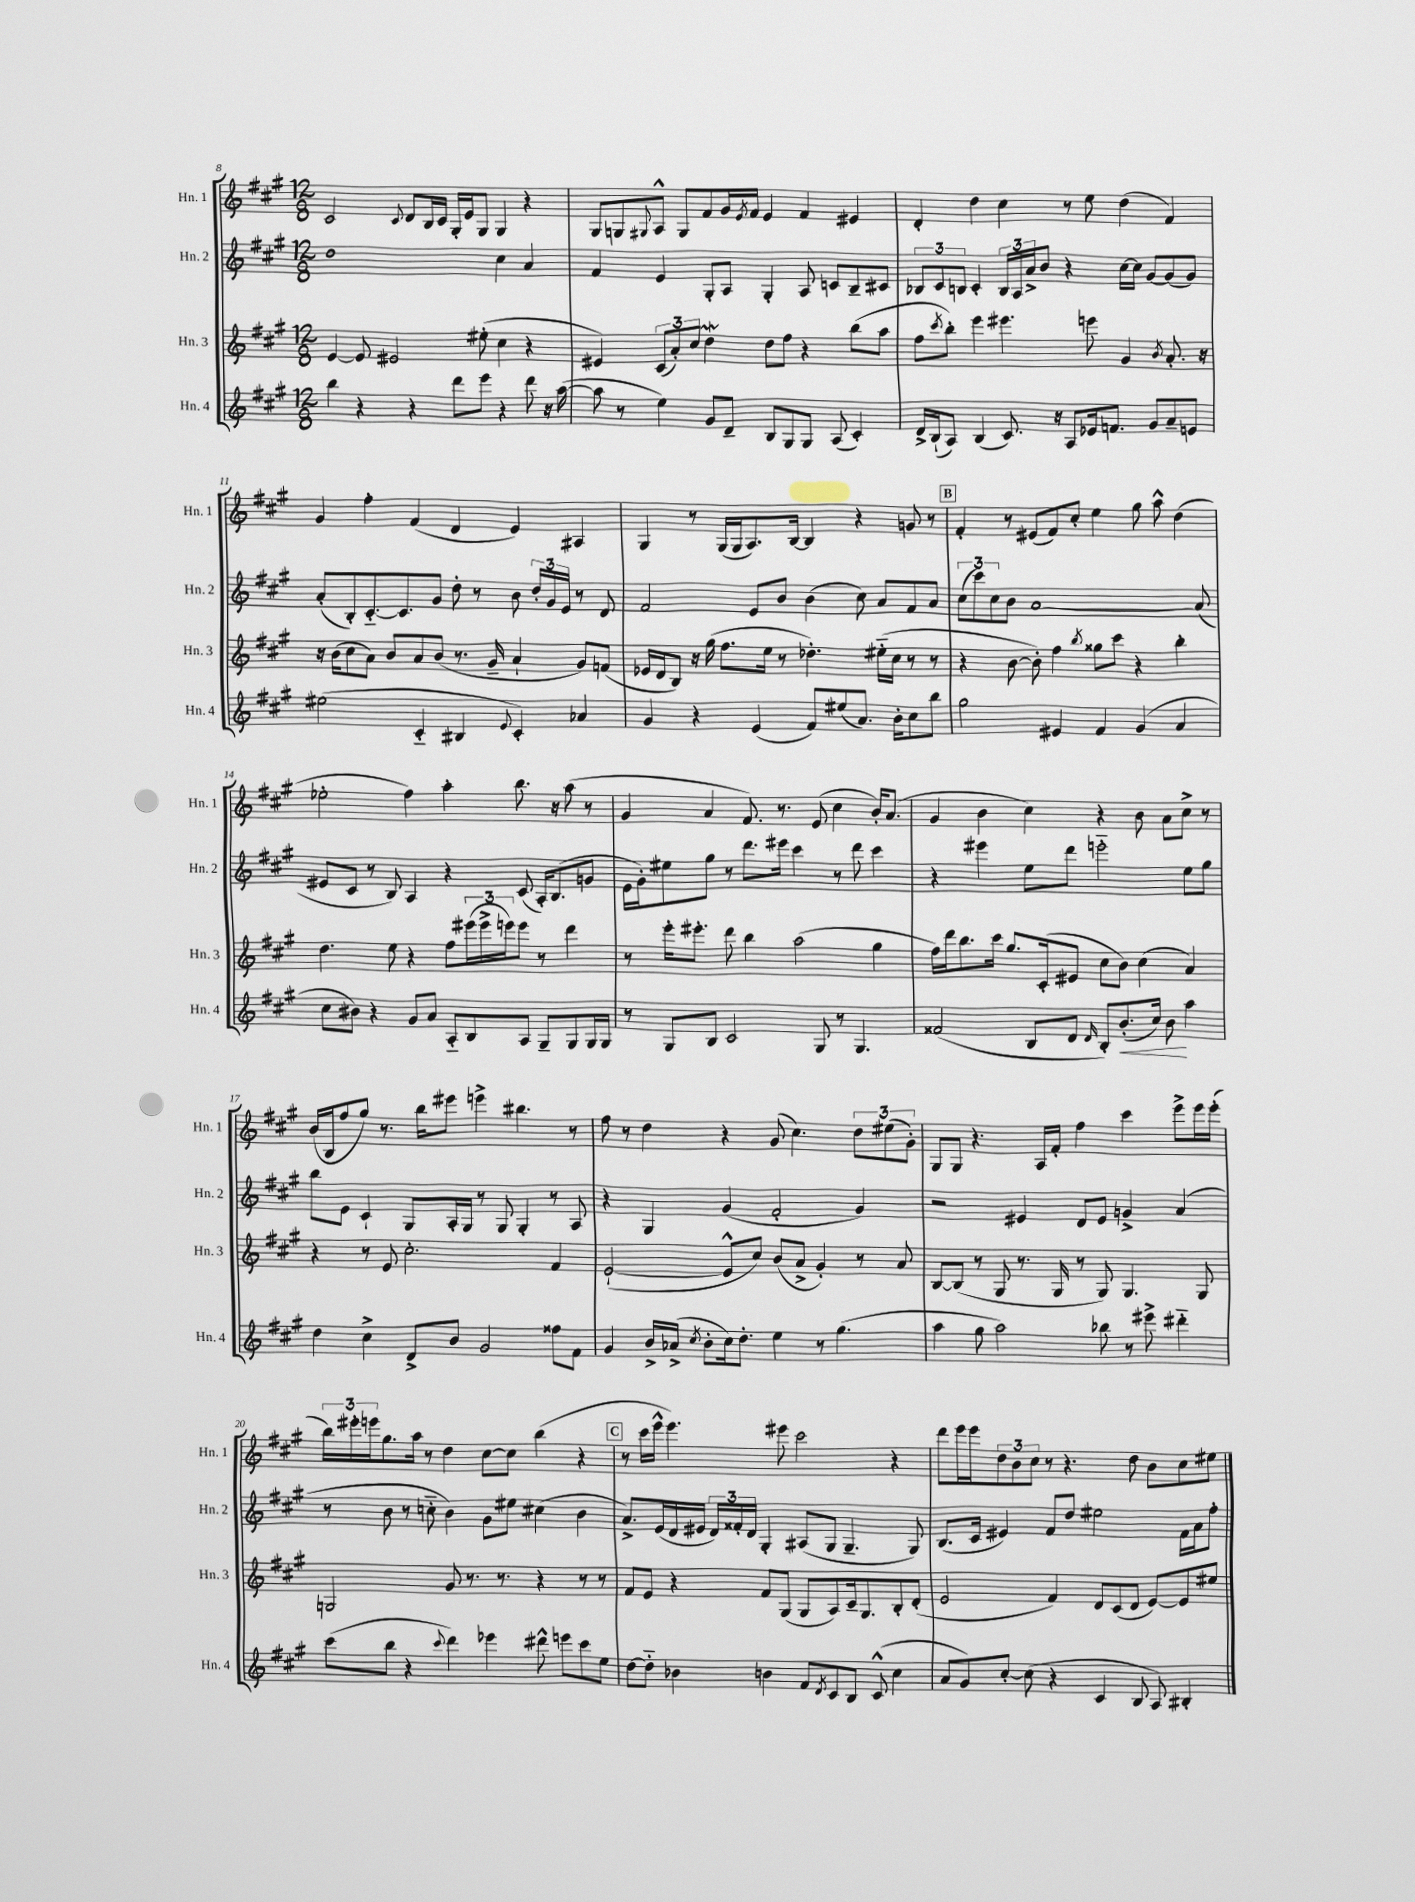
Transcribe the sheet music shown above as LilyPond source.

<<
\new StaffGroup <<
\new Staff = "s0" \with { instrumentName = "Hn. 1" shortInstrumentName = "Hn. 1" } {
    \clef treble \key a \major \numericTimeSignature \time 12/8
    cis'2 \appoggiatura { cis'8 } d'8 b16 cis'16 gis16-. e'16 gis8 gis4 r4 |
    gis8 g8 \appoggiatura { gis8 } a8-^ gis8 fis'8 gis'16 \acciaccatura { e'8 } fis'16 e'4 fis'4 eis'4 |
    d'4-. d''4 cis''4 r8 e''8 d''4( fis'4) |
    gis'4 fis''4-. fis'4( d'4 e'4) ais4 |
    gis4 r8 gis16( gis16 a8.) b16~ b4 r4 g'8 r8 |
    \mark \markup { \box "B" } fis'4-. r8 eis'8( fis'8) cis''8-. e''4 gis''8 a''8-^ d''4( |
    ees''2-. fis''4) a''4-. b''8. r16 a''8( r8 |
    gis'4 a'4 fis'8.) r8. e'8( cis''4 b'16-.) a'8.( |
    gis'4 b'4 cis''4) r4 b'8 a'8 cis''8-> r8 |
    b'16( b16 fis''8 gis''8) r8. b''16 eis'''8 e'''4-> bis''4. r8 |
    fis''8 r8 d''4 r4 gis'8( cis''4.) \tuplet 3/2 { d''8 eis''8( gis'8-.) } |
    gis8 gis8 r4. a16 fis'16-. fis''4 cis'''4 e'''8-> e'''16 e'''16-.( |
    \tuplet 3/2 { b''16) eis'''16-. e'''16 } gis''8. a''16 r8 d''4 cis''8~ cis''8 b''4( r4 |
    \mark \markup { \box "C" } r8 cis'''16 e'''16-^ e'''4.) eis'''8 cis'''2 r4 |
    d'''8 e'''16 e'''16 \tuplet 3/2 { d''8 b'8 cis''8 } r8 r4. d''8 b'8 cis''8 eis''8 \bar "|." |
}
\new Staff = "s1" \with { instrumentName = "Hn. 2" shortInstrumentName = "Hn. 2" } {
    \clef treble \key a \major \numericTimeSignature \time 12/8
    d''1 cis''4 a'4 |
    fis'4 e'4 gis8-. a8 gis4-. a8 c'8 b8-- cis'8 |
    \tuplet 3/2 { bes8 cis'8 b8 } cis'4-. \tuplet 3/2 { b16 a16 a'16-> } b'8 r4 cis''16~ cis''16 gis'8~ gis'8( gis'8) |
    a'8-.( b8-.) cis'8.~-_ cis'8. gis'8 d''8-. r8 b'8 \tuplet 3/2 { d''16-. gis'16 e'16 } r8 d'8 |
    fis'2 e'8 b'8 b'4( cis''8) a'8 fis'8 a'8 |
    \mark \markup { \box "B" } \tuplet 3/2 { cis''8( cis'''8) cis''8 } b'8 a'1~ a'8( |
    eis'8 cis'8 r8 b8) a4 r4 cis'8( a16-.) b8.( g'8 |
    e'16 gis'16-.) eis''8 gis''8 r8 d'''8. eis'''16 cis'''4 r8 d'''8 cis'''4 |
    r4 eis'''4 e''8 d'''8 e'''2-_ e''8 gis''8 |
    b''8 e'8 cis'4-! gis8 a16-. gis16 r8 gis8 gis4-. r8 a8 |
    r4 gis4 gis'4( fis'2-. gis'4) |
    r2 eis'4 d'8 eis'8 g'4-> a'4( |
    r8 b'8 r8 c''8-_ b'4) gis'8 eis''8 cis''4( b'4 |
    \mark \markup { \box "C" } a'8.->) e'16( d'16 eis'16 \tuplet 3/2 { d'16) fisis'16-. d'16 } gis4-. ais8( gis8 gis4.-- gis8) |
    b8.( cis'16 eis'4) fis'8 d''8 eis''2 fis'16 a'16 fis''8-. \bar "|." |
}
\new Staff = "s2" \with { instrumentName = "Hn. 3" shortInstrumentName = "Hn. 3" } {
    \clef treble \key a \major \numericTimeSignature \time 12/8
    e'4~ e'8 eis'2 eis''8-.( cis''4 r4 |
    eis'4) \tuplet 3/2 { cis'8( a'8-.) cis''8 } d''4\mordent d''8 fis''8 r4 b''8( a''8 |
    fis''8 \acciaccatura { cis'''8 } b''8-.) e'''4 eis'''4. e'''8 gis'4 \acciaccatura { b'8 } a'8.-. r16 |
    r16 b'16( cis''8 a'8) b'8 a'8 b'8( r8. gis'16-- a'4-! gis'8) f'8( |
    ees'16 d'16 b8) r16 gis''16( fis''8. e''16 r8 des''4.-.) eis''16-_( cis''16 r8 r8 |
    \mark \markup { \box "B" } r4 b'8~ b'8-.) fis''4 \acciaccatura { b''8 } gisis''8 cis'''8 r4 b''4-. |
    d''4. e''8 r4 fis''8 \tuplet 3/2 { eis'''16( eis'''16-> e'''16) } e'''8 r8 d'''4 |
    r8 e'''16-. eis'''8.-. d'''8 b''4 a''2( gis''4 |
    fis''16) d'''16 b''8. cis'''16 gis''8. cis'16-.( eis'8 cis''8 b'8) cis''4( a'4) |
    r4 r8 e'8 cis''2.-. fis'4 |
    e'2~-!( e'8-^ cis''8) b'8( a'8-> gis'4-.) r8 a'8 |
    b8~ b8( r8 gis8 r8. gis16 r8 gis8) gis4. gis8 |
    g2 gis'8 r8. r8. r4 r8 r8 |
    \mark \markup { \box "C" } fis'8 e'8 r4 fis'8 gis8( gis8 a8) cis'16-- gis8. b8-. d'8-.( |
    e'2 fis'4) d'8 cis'8( d'8 e'8~) e'8 eis''8 \bar "|." |
}
\new Staff = "s3" \with { instrumentName = "Hn. 4" shortInstrumentName = "Hn. 4" } {
    \clef treble \key a \major \numericTimeSignature \time 12/8
    b''4 r4 r4 d'''8 e'''8 r4 d'''8 r16 a''16~( |
    a''8 r8 e''4) gis'8 d'8-- b8 gis8 gis8 a8( cis'4-.) |
    d'16-> b16-!( a8) b4( cis'8.) r16 a8 ees'16 f'8. gis'8 a'8-- e'8 |
    eis''2( cis'4-_ bis4 \appoggiatura { e'8 } cis'4-.) aes'4 |
    gis'4 r4 e'4( fis'8) eis''8( a'8.) b'16-. cis''8 b''8 |
    \mark \markup { \box "B" } gis''2 eis'4 fis'4 gis'4( a'4 |
    cis''8 bis'8) r4 gis'8 a'8 a8-_ b8 a8 gis8-- gis8 gis16 gis16 |
    r8 gis8 b8 cis'2 gis8 r8 gis4. |
    fisis'2( b8 d'8 \grace { d'16 } b8-.) b'8.-.\<( cis''16) b'8\! a''4 |
    d''4 cis''4-> d'8-> b'8 gis'2 fisis''8 fis'8 |
    gis'4 b'16-> aes'16->( \acciaccatura { cis''8 } b'8-. cis''16) d''8.-. e''4 r8 gis''4.( |
    a''4 gis''8 a''2) bes''8 r8 eis'''8-> dis'''4-_ |
    cis'''8( b''8 r4 \appoggiatura { cis'''8 } d'''4) ees'''4 dis'''8-^ e'''8 cis'''8 e''8 |
    \mark \markup { \box "C" } d''8~ d''8-_ bes'4 b'4 fis'8 \acciaccatura { d'8 } cis'8 b8 cis'8-^( cis''4 |
    a'8 gis'8) cis''8~-. cis''8( r4 cis'4 b8 a8) bis4-. \bar "|." |
}
>>
>>
\layout { \context { \Score currentBarNumber = #8 } }
